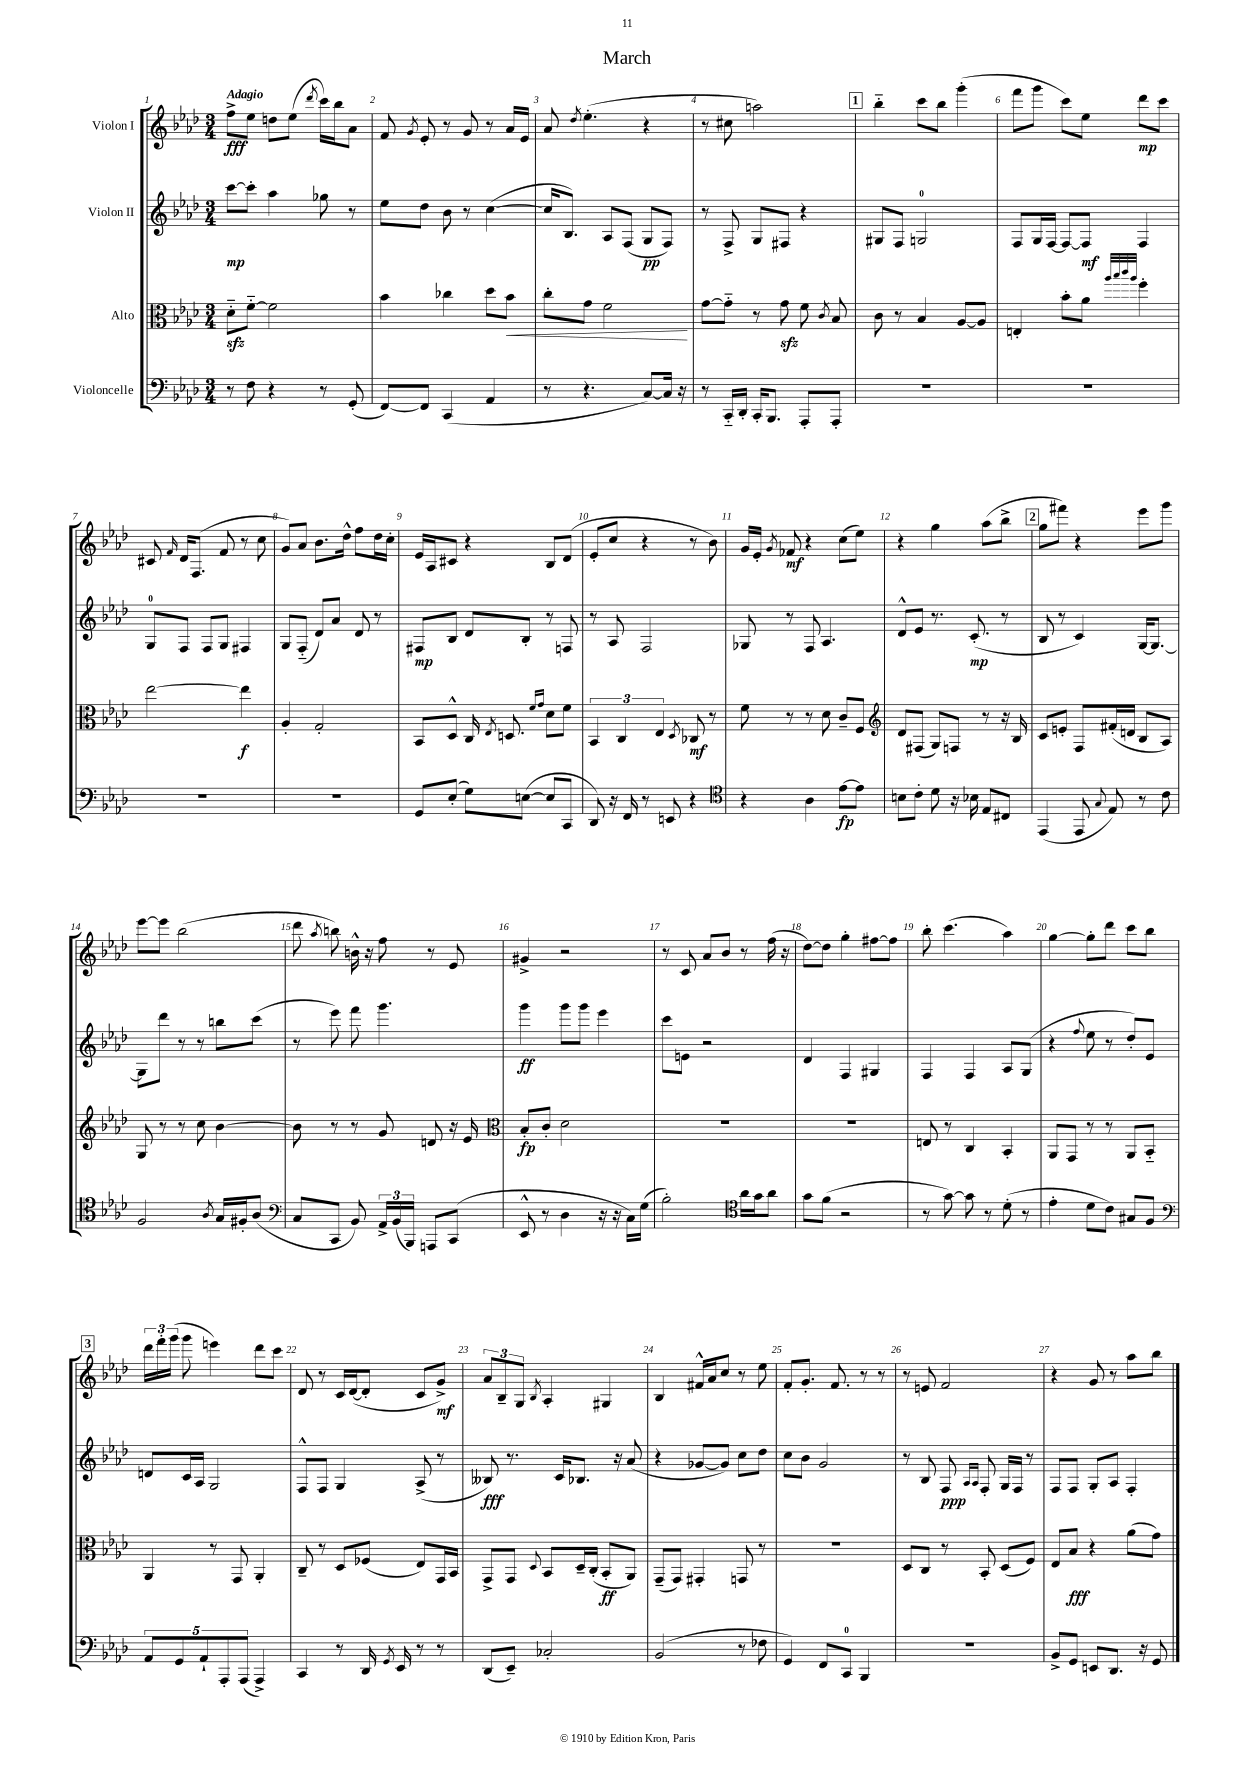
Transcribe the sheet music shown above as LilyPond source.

\header { title = "March" }
<<
\new StaffGroup <<
\new Staff = "s0" \with { instrumentName = "Violon I" } {
    \clef treble \key aes \major \numericTimeSignature \time 3/4 \tempo "Adagio"
    \autoBeamOff f''8[->\fff ees''8] d''8[ ees''8]( \acciaccatura { des'''8 } c'''16[) bes''16 aes'8] |
    f'8 \acciaccatura { g'8 } ees'8-. r8 g'8 r8 aes'16[ ees'16] |
    aes'8 \acciaccatura { des''8 } ees''4.-.( r4 |
    r8 cis''8 a''2) |
    \mark \markup { \box "1" } bes''4-_ c'''8[ bes''8] g'''4-.( |
    f'''8[ g'''8] c'''8[) ees''8] des'''8[\mp c'''8] |
    cis'8 \grace { f'16 } des'16[ f8.]( f'8 r8 c''8 |
    g'8[) aes'8] bes'8.[ des''16]-^ f''8[ des''16 c''16]-. |
    ees'16[ aes16 cis'8] r4 bes8[ des'8]( |
    ees'8[-. c''8] r4 r8 bes'8) |
    g'16[ ees'16]-. \acciaccatura { g'8 } fes'8\mf r4 c''8[( ees''8]) |
    r4 g''4 aes''8[( bes''8]-> |
    \mark \markup { \box "2" } g''8[ fis'''8]) r4 ees'''8[ g'''8] |
    ees'''8[~ ees'''8] bes''2( |
    des'''8 \acciaccatura { aes''8 } b''8) b'16-^ r16 f''8 r8 ees'8 |
    gis'4-> r2 |
    r8 c'8 aes'8[ bes'8] r8 f''16( r16 |
    des''8[~) des''8] g''4-. fis''8[~ fis''8] |
    bes''8-. c'''4.( aes''4) |
    g''4~ g''8[-. des'''8] c'''8[ bes''8] |
    \mark \markup { \box "3" } \tuplet 3/2 { des'''16[ f'''16-. g'''16]( } g'''8 e'''4) des'''8[ c'''8] |
    des'8 r8 c'16[ des'16~( des'8]-. c'8[ g'8]->\mf) |
    \tuplet 3/2 { aes'8[ bes8-- g8] } \acciaccatura { bes8 } aes4-. gis4 |
    bes4 fis'16[-^ aes'16 c''8] r8 ees''8 |
    f'8[-. g'8.]-. f'8. r8 r8 |
    r8 e'8 f'2 |
    r4 g'8 r8 aes''8[ bes''8] \bar "|." |
}
\new Staff = "s1" \with { instrumentName = "Violon II" } {
    \clef treble \key aes \major \numericTimeSignature \time 3/4
    \autoBeamOff c'''8[~\mp c'''8]-. aes''4 ges''8 r8 |
    ees''8[ des''8] bes'8 r8 c''4~( |
    c''16[ bes8.]) aes8[ f8]( g8[\pp f8]) |
    r8 f8-> g8[ fis8] r4 |
    \mark \markup { \box "1" } gis8[ f8] g2-0 |
    f8[ g16 f16]~ f8[~ f8]\mf f4 |
    g8[-0 f8] f8[ g8] fis4 |
    g8[ f8]-_( des'8[) aes'8] des'8 r8 |
    fis8[\mp bes8] des'8[ bes8]-. r8 f8 |
    r8 aes8 f2 |
    ges8 r8 f8 aes4. |
    des'8[-^ ees'8] r8. c'8.-.\mp( r8 |
    \mark \markup { \box "2" } bes8 r8 c'4) g16[~ g8.]~ |
    g8[ des'''8] r8 r8 b''8[ c'''8]( |
    r8 ees'''8) f'''8 g'''4. |
    g'''4\ff g'''8[ g'''8] ees'''4 |
    c'''8[ e'8] r2 |
    des'4 f4 gis4 |
    f4 f4 aes8[ g8]( |
    r4 \appoggiatura { f''8 } ees''8 r8 des''8[-.) ees'8] |
    \mark \markup { \box "3" } d'8[ c'16 aes16] g2 |
    f8[-^ f8] g4 aes8->( r8 |
    beses8\fff) r8. c'16[ bes8.] r16 aes'8( |
    r4 ges'8[~ ges'8]) c''8[ des''8] |
    c''8[ bes'8] g'2 |
    r8 bes8 f8\ppp \grace { aes16[ aes16] } f8-. g16[ f16] r8 |
    f8[ f8] g8[-. aes8] f4-. \bar "|." |
}
\new Staff = "s2" \with { instrumentName = "Alto" } {
    \clef alto \key aes \major \numericTimeSignature \time 3/4
    \autoBeamOff des'8[-_\sfz f'8]~-_ f'2 |
    bes'4 ces''4 des''8[ bes'8]\< |
    c''8[-. g'8] f'2\! |
    g'8[~ g'8]-_ r8 g'8\sfz f'8 \acciaccatura { c'8 } bes8 |
    \mark \markup { \box "1" } c'8 r8 bes4 aes8[~ aes8] |
    e4-. bes'8[-. aes'8] \grace { aes''32[ bes''32 c'''32 aes''32] } f''4-. |
    ees''2~ ees''4\f |
    aes4-. g2-. |
    bes,8[ des8]-^ c16 \acciaccatura { ees8 } d8. \grace { f'16[ g'16] } des'8[ f'8] |
    \tuplet 3/2 { bes,4 c4 ees4 } \acciaccatura { des8 } ces8\mf r8 |
    f'8 r8 r8 des'8 c'8[-- f8] |
    \clef treble des'8[ fis8]( g8[) f8] r8 r16 bes16 |
    \mark \markup { \box "2" } c'8[ e'8]-. f8[ fis'16-.( d'16] bes8[ aes8]) |
    g8 r8 r8 c''8 bes'4~ |
    bes'8 r8 r8 g'8 d'8 r16 ees'16 |
    \clef alto bes8[-.\fp c'8]-. des'2 |
    R2. |
    R2. |
    e8 r8 c4 bes,4-. |
    aes,8[ g,8] r8 r8 aes,8[ bes,8]-_ |
    \mark \markup { \box "3" } aes,4 r8 g,8 aes,4-. |
    c8-- r8 des8[ fes8]( ees8[) g,16 bes,16] |
    g,8[-> g,8] \appoggiatura { des8 } bes,8[ des16-- c16]-.( bes,8[-.\ff aes,8]) |
    g,8[--( g,8]) gis,4-. g,8 r8 |
    R2. |
    des8[ c8] r8 bes,8-. des8[( f8]) |
    ees8[ bes8]\fff r4 aes'8[( g'8]) \bar "|." |
}
\new Staff = "s3" \with { instrumentName = "Violoncelle" } {
    \clef bass \key aes \major \numericTimeSignature \time 3/4
    \autoBeamOff r8 f8 r4 r8 g,8-.( |
    f,8[~) f,8] c,4( aes,4 |
    r8 r4. c8[~) c16] r16 |
    r8 c,16[-_ des,16]-. c,16[-. bes,,8.] aes,,8[-. aes,,8]-. |
    \mark \markup { \box "1" } R2. |
    R2. |
    R2. |
    R2. |
    g,8[ ees8]-.( g8[) e8]~( e8[ c,8] |
    des,8) r16 f,16 r8 e,8 r4 |
    \clef tenor r4 aes4 ees'8[~\fp ees'8] |
    b8[ c'8]-. des'8 r16 bes16 ees8[ cis8] |
    \mark \markup { \box "2" } ees,4( ees,8 \appoggiatura { g8 } ees8) r8 c'8 |
    f2 \acciaccatura { aes8 } g16[ fis16-. aes8]( |
    \clef bass c8[ c,8] bes,8) \tuplet 3/2 { aes,16[-> bes,16( bes,,16]) } a,,8[ c,8]( |
    ees,8-^ r8 des4 r16 r16 c16[) g16]( |
    bes2-.) \clef tenor aes'16[ g'16 aes'8] |
    g'8[ f'8]( r2 |
    r8 g'8~) g'8 r8 des'8-.( r8 |
    ees'4-. des'8[ c'8]) gis8[ f8] |
    \mark \markup { \box "3" } \clef bass \tuplet 5/4 { aes,8[ g,8 aes,8-! aes,,8-. aes,,8]( } aes,,4->) |
    c,4 r8 des,16 \acciaccatura { g,8 } ees,16 r8 r8 |
    des,8[( ees,8]--) ces2-. |
    bes,2( r8 fes8 |
    g,4) f,8[ c,8]-0 bes,,4 |
    R2. |
    bes,8[-> g,8] e,8[ des,8.] r16 g,8 \bar "|." |
}
>>
>>
\layout { \context { \Score \override BarNumber.break-visibility = ##(#f #t #t) barNumberVisibility = #all-bar-numbers-visible } }
